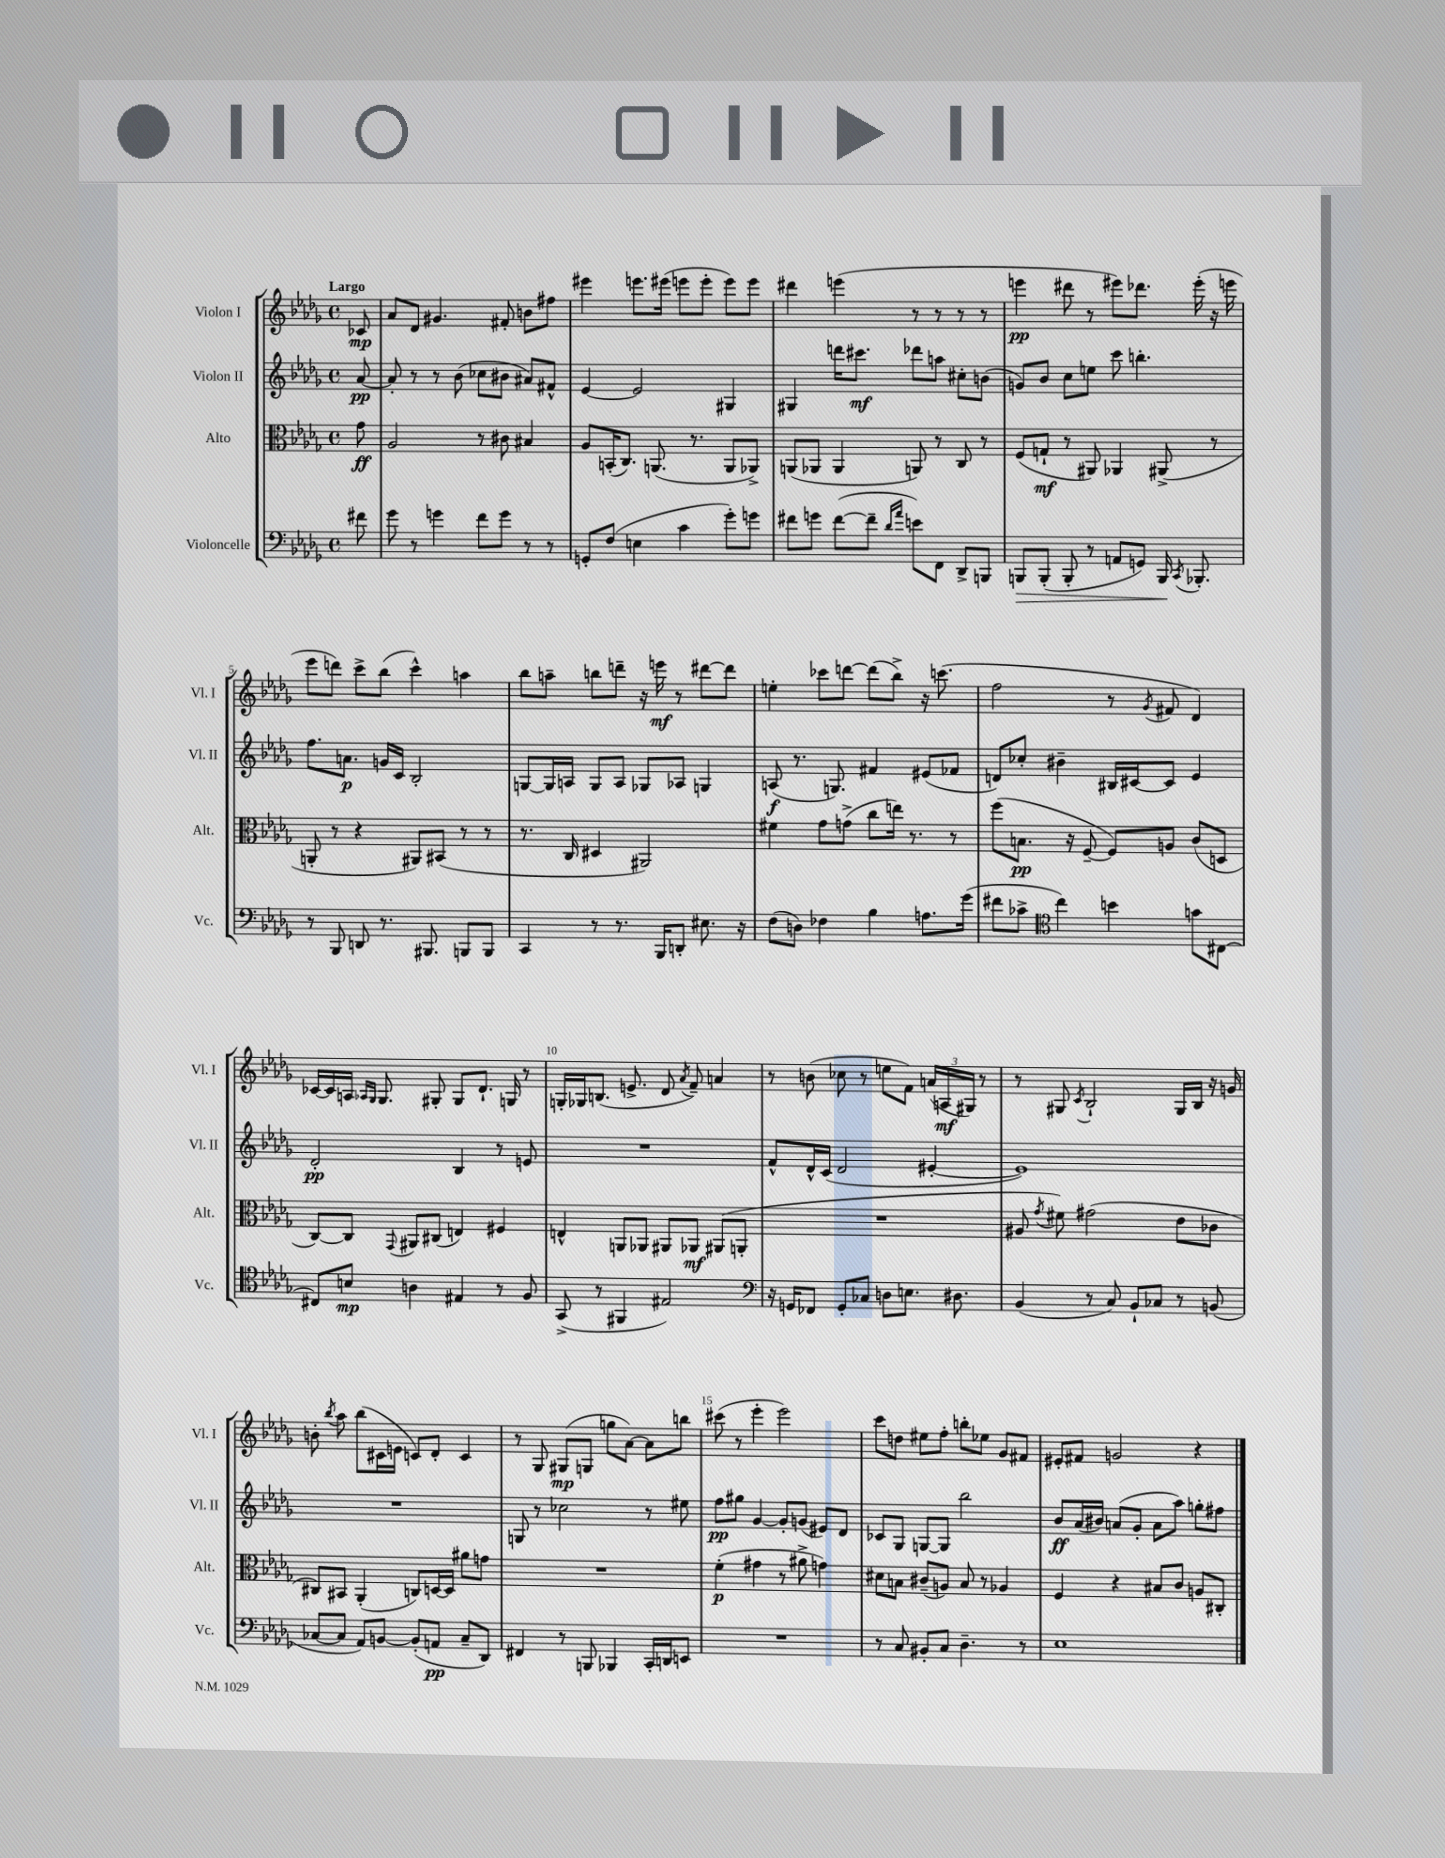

**kern	**dynam	**kern	**dynam	**kern	**dynam	**kern	**dynam
*part4	*part4	*part3	*part3	*part2	*part2	*part1	*part1
*staff4	*staff4	*staff3	*staff3	*staff2	*staff2	*staff1	*staff1
*I"Violoncelle	*	*I"Alto	*	*I"Violon II	*	*I"Violon I	*
*I'Vc.	*	*I'Alt.	*	*I'Vl. II	*	*I'Vl. I	*
*clefF4	*	*clefC3	*	*clefG2	*	*clefG2	*
*k[b-e-a-d-g-]	*	*k[b-e-a-d-g-]	*	*k[b-e-a-d-g-]	*	*k[b-e-a-d-g-]	*
*M4/4	*	*M4/4	*	*M4/4	*	*M4/4	*
*met(c)	*	*met(c)	*	*met(c)	*	*met(c)	*
=	=	=	=	=	=	=	=
!	!	!	!	!	!	!LO:TX:a:B:t=Largo	!
8f#X\	.	8g-\	ff	[8a-/	pp	8c-X/	mp
=1	=1	=1	=1	=1	=1	=1	=1
8g-\	.	2A-/	.	8a-'/]	.	8a-/L	.
8r	.	.	.	8r	.	8d-/J	.
4gn\	.	.	.	8r	.	4.g#X/	.
.	.	.	.	(8b-\	.	.	.
8f\L	.	8r	.	8cc-X\L	.	.	.
8g\J	.	8c#X\	.	8b#X\J	.	8f#X'/	.
8r	.	4B#X/	.	8a#X/L)	.	8bn\L	.
8r	.	.	.	8f#X^^/J	.	8ff#X\J	.
=2	=2	=2	=2	=2	=2	=2	=2
8GGn'/L	.	8A-/L	.	[4e-/	.	4eee#X\	.
(8F/J	.	(16BBn'/K	.	.	.	.	.
.	.	8.C/J)	.	.	.	.	.
4En\	.	.	.	2e-/]	.	8.eeen\L	.
.	.	(8.AAn/	.	.	.	.	.
.	.	.	.	.	.	(16eee#X\Jk	.
4c\	.	.	.	.	.	8eeen\L	.
.	.	8.r	.	.	.	.	.
.	.	.	.	.	.	8eee'\J	.
8g-'\L)	.	8AA/L	.	4G#X/	.	8eee\L)	.
8gn\J	.	8AA-X^/J)	.	.	.	8eee\J	.
=3	=3	=3	=3	=3	=3	=3	=3
8f#X\L	.	(8AAn/L	.	4G#X/	.	4ddd#X\	.
8gn\J	.	8AA-X/J	.	.	.	.	.
([8f#\L	.	4AA-/	.	16dddn\KL	.	(4eeen\	.
.	.	.	.	8.ccc#X\J	mf	.	.
8f#~\J]	.	.	.	.	.	.	.
16qqd-/LL	.	.	.	.	.	.	.
16qqa-/JJ	.	.	.	.	.	.	.
8en\L)	.	8AAn/)	.	8ddd-X\L	.	8r	.
8FF\J	.	8r	.	8aan\J	.	8r	.
8DD-^/L	.	8C/	.	8cc#X'\L	.	8r	.
8BBBn/J	.	8r	.	(8bn\J	.	8r	.
=4	=4	=4	=4	=4	=4	=4	=4
!	!LO:HP:b	!	!	!	!	!	!
8BBBn/L	>	(8F/L	.	8gn/L)	.	4eeen\	pp
(8BBB'/J	.	8Gn`/J	mf	8b-/J	.	.	.
8BBB'/	.	8r	.	8cc\L	.	8ddd#X\	.
8r	.	8AA#X/)	.	8een\J	.	8r	.
8AAn/L	.	4AA-X/	.	8ccc\	.	8eee#X\L)	.
8GGn/J)	.	.	.	4.bbn'\	.	8.ddd-X\J	.
16BBB/	.	(8AA#X^/	.	.	.	.	.
8qCC/	.	.	.	.	.	.	.
8.BBB-X'/	]	.	.	.	.	(16eee#'\	.
.	.	8r	.	.	.	16r	.
.	.	.	.	.	.	16eeen\	.
!!LO:LB:g=z
=5	=5	=5	=5	=5	=5	=5	=5
8r	.	8AAn'/	.	8.ff\L	.	8eee-\L	.
8BBB-/	.	8r	.	.	.	8dddn\J)	.
.	.	.	.	8.an\J	p	.	.
8DDn/	.	4r	.	.	.	8ccc^\L	.
8.r	.	.	.	16gn/LL	.	(8bb-\J	.
.	.	.	.	16c/JJ	.	.	.
.	.	8AA#X/L)	.	2B-'/	.	4ccc^^\)	.
8.BBB#X/	.	.	.	.	.	.	.
.	.	(8BB#X/J	.	.	.	.	.
8BBBn/L	.	8r	.	.	.	4aan\	.
8BBB/J	.	8r	.	.	.	.	.
=6	=6	=6	=6	=6	=6	=6	=6
4CC/	.	8.r	.	[8Gn/L	.	8bb-\L	.
.	.	.	.	16G/L]	.	8aan~\J	.
.	.	16C/	.	16An/JJ	.	.	.
8r	.	4D#X/	.	8G/L	.	8bbn\L	.
8.r	.	.	.	8A/J	.	8dddn~\J	.
.	.	2AA#X/)	.	8G-X/L	.	16r	.
16BBB-/KL	.	.	.	.	.	16eeen\	mf
8DDn'/J	.	.	.	8A-X/J	.	8r	.
8.E#X\	.	.	.	4Gn/	.	[8ddd#X\L	.
.	.	.	.	.	.	8ddd#\J]	.
16r	.	.	.	.	.	.	.
=7	=7	=7	=7	=7	=7	=7	=7
(8F\L	.	4f#X\	.	(8An/	f	4een'\	.
8Dn\J)	.	.	.	8.r	.	.	.
4F-X\	.	8g-\L	.	.	.	8ccc-X\L	.
.	.	.	.	8.Gn/)	.	.	.
.	.	(8gn^\J	.	.	.	[8dddn\J	.
4B-\	.	8cc\L	.	4f#X/	.	(8ddd\L]	.
.	.	16een\Jk)	.	.	.	8bb-^\J)	.
.	.	8.r	.	.	.	.	.
8.An\L	.	.	.	(8e#X/L	.	16r	.
.	.	.	.	.	.	(8.cccn\	.
.	.	8r	.	8f-X/J	.	.	.
(16g-\Jk	.	.	.	.	.	.	.
=8	=8	=8	=8	=8	=8	=8	=8
8f#X\L	.	(8ff\L	.	8dn/L)	.	2ff\	.
8c-X^\J	.	8.Bn\J	pp	8cc-X'/J	.	.	.
*clefC4	*	*	*	*	*	*	*
4cc\)	.	.	.	4b#X~\	.	.	.
.	.	16r	.	.	.	.	.
.	.	[8F~/	.	.	.	.	.
4bn\	.	8F/L])	.	16B#X/LL	.	8r	.
.	.	.	.	[16c#X/J	.	.	.
.	.	.	.	.	.	8qg-/	.
.	.	8An/J	.	8c#/J]	.	8f#X/	.
8gn\L	.	(8c/L	.	4e-/	.	4d-/)	.
[8C#X\J	.	8Dn/J	.	.	.	.	.
!!LO:LB:g=z
=9	=9	=9	=9	=9	=9	=9	=9
8C#X/L]	.	[8C/L)	.	2d-'/	pp	[16c-X/LL	.
.	.	.	.	.	.	16c-/]	.
8Bn/J	mp	8C/J]	.	.	.	16An/JJ	.
.	.	.	.	.	.	16qqA-X/LL	.
.	.	.	.	.	.	16qqG-/JJ	.
.	.	.	.	.	.	8.G-/	.
.	.	8qqGG-/	.	.	.	.	.
4An\	.	8AA#X/L	.	.	.	.	.
.	.	(8C#X/J	.	.	.	8G#X'/	.
4E#X/	.	4En/)	.	4B-/	.	8G#/L	.
.	.	.	.	.	.	8.d-`/J	.
8r	.	4F#X/	.	8r	.	.	.
.	.	.	.	.	.	16Gn/	.
8F/	.	.	.	8en/	.	8r	.
=10	=10	=10	=10	=10	=10	=10	=10
(8GG-^/	.	4En^^/	.	1r	.	16Gn'/LL	.
.	.	.	.	.	.	16G-X/J	.
8r	.	.	.	.	.	(8.Bn/J	.
4FF#X/	.	8AAn/L	.	.	.	.	.
.	.	.	.	.	.	8.en^/	.
.	.	8AA-X/J	.	.	.	.	.
2E#X/)	.	8AA#X/L	.	.	.	8d-/	.
.	.	.	.	.	.	8qa-/	.
.	.	8AA-X/J	mf	.	.	8f~/)	.
.	.	(8AA#X/L	.	.	.	4an/	.
.	.	8AAn'/J	.	.	.	.	.
=11	=11	=11	=11	=11	=11	=11	=11
*clefF4	*	*	*	*	*	*	*
16r	.	1r	.	8f^^/L	.	8r	.
16GGn/KL	.	.	.	.	.	.	.
8FF-X/J	.	.	.	16d-^^/L	.	(8bn\	.
.	.	.	.	(16c/JJ	.	.	.
8GG'/L	.	.	.	2d-/	.	8cc-X\	.
8C-X/J	.	.	.	.	.	8r	.
8Dn\L	.	.	.	.	.	8een\L	.
8.En\J	.	.	.	.	.	8f\J)	.
.	.	.	.	[4e#X'/	.	(24an/LL	.
.	.	.	.	.	.	24An/	mf
8.D#X\	.	.	.	.	.	.	.
.	.	.	.	.	.	24G#X/JJ)	.
.	.	.	.	.	.	8r	.
=12	=12	=12	=12	=12	=12	=12	=12
(4BB-/	.	8A#X/	.	1e#])	.	8r	.
.	.	8qg-/	.	.	.	.	.
.	.	8f#X\)	.	.	.	8G#X/	.
.	.	.	.	.	.	8qc/	.
8r	.	(2g#X\	.	.	.	2B-`/	.
8C/)	.	.	.	.	.	.	.
8BB-`/L	.	.	.	.	.	.	.
8C-X/J	.	.	.	.	.	.	.
8r	.	8e-\L	.	.	.	16G#/LL	.
.	.	.	.	.	.	16B-/JJ	.
(8BBn/	.	8c-X\J	.	.	.	16r	.
.	.	.	.	.	.	16gn/	.
!!LO:LB:g=z
=13	=13	=13	=13	=13	=13	=13	=13
[8C-X/L	.	8C#X/L)	.	1r	.	8bn'\	.
.	.	.	.	.	.	8qbb-/	.
8C-/J]	.	8BB#X/J	.	.	.	8aa-\	.
8AA-/L)	.	(4AA-'/	.	.	.	(8bb-\L	.
[8BBn/J	.	.	.	.	.	16c#X\L	.
.	.	.	.	.	.	16en\JJ	.
(8BB'/L]	.	8Cn/L)	.	.	.	8cn/L)	.
8AAn/J	pp	[16Dn/L	.	.	.	8d-'/J	.
.	.	16D/JJ]	.	.	.	.	.
8C-~/L	.	8a#X\L	.	.	.	4c/	.
8DD-/J)	.	8gn\J	.	.	.	.	.
=14	=14	=14	=14	=14	=14	=14	=14
4FF#X/	.	1r	.	8Gn/	.	8r	.
.	.	.	.	8r	.	8G-/	.
8r	.	.	.	2cc-X\	.	(8G#X/L	mp
8BBBn/	.	.	.	.	.	8Gn/J	.
4BBB-X/	.	.	.	.	.	8ggn\L	.
.	.	.	.	.	.	[8a-\J)	.
16CC'/LL	.	.	.	8r	.	8a-\L]	.
16DDn/J	.	.	.	.	.	.	.
8EEn/J	.	.	.	8ee#X\	.	8bbn\J	.
=15	=15	=15	=15	=15	=15	=15	=15
1r	.	(4f'\	p	8ff\L	pp	(8ccc#X\	.
.	.	.	.	8gg#X\J	.	8r	.
.	.	4g#X\	.	[4g-/	.	4eee-'\	.
.	.	8r	.	8g-'/L]	.	2eee-\)	.
.	.	8a#X^\	.	(8gn/J	.	.	.
.	.	4gn\)	.	8e#X/L)	.	.	.
.	.	.	.	8d-/J	.	.	.
=16	=16	=16	=16	=16	=16	=16	=16
8r	.	8d#X\L	.	8c-X/L	.	8ccc\L	.
8C/	.	8Bn\J	.	8G-/J	.	8ddn\J	.
8BB#X'/L	.	(8c#X~/L	.	[8Gn/L	.	8ee#X\L	.
8C/J	.	8An/J)	.	8G/J]	.	8ff'\J	.
4.D-~\	.	8B/	.	2bb-\	.	8bbn'\L	.
.	.	8r	.	.	.	8ee-X\J	.
.	.	4A-X/	.	.	.	8g-/L	.
8r	.	.	.	.	.	8f#X/J	.
=17	=17	=17	=17	=17	=17	=17	=17
1E-	.	4F/	.	8b-/L	ff	8e#X'/L	.
.	.	.	.	(16a-/L	.	8f#X/J	.
.	.	.	.	16b#X/JJ)	.	.	.
.	.	4r	.	(8an/L	.	2gn/	.
.	.	.	.	8g-'/J	.	.	.
.	.	8B#X/L	.	8a\L	.	.	.
.	.	8c/J	.	8aa-\J)	.	.	.
.	.	8An/L	.	8ggn'\L	.	4r	.
.	.	8C#X'/J	.	8ff#X\J	.	.	.
==	==	==	==	==	==	==	==
*-	*-	*-	*-	*-	*-	*-	*-
